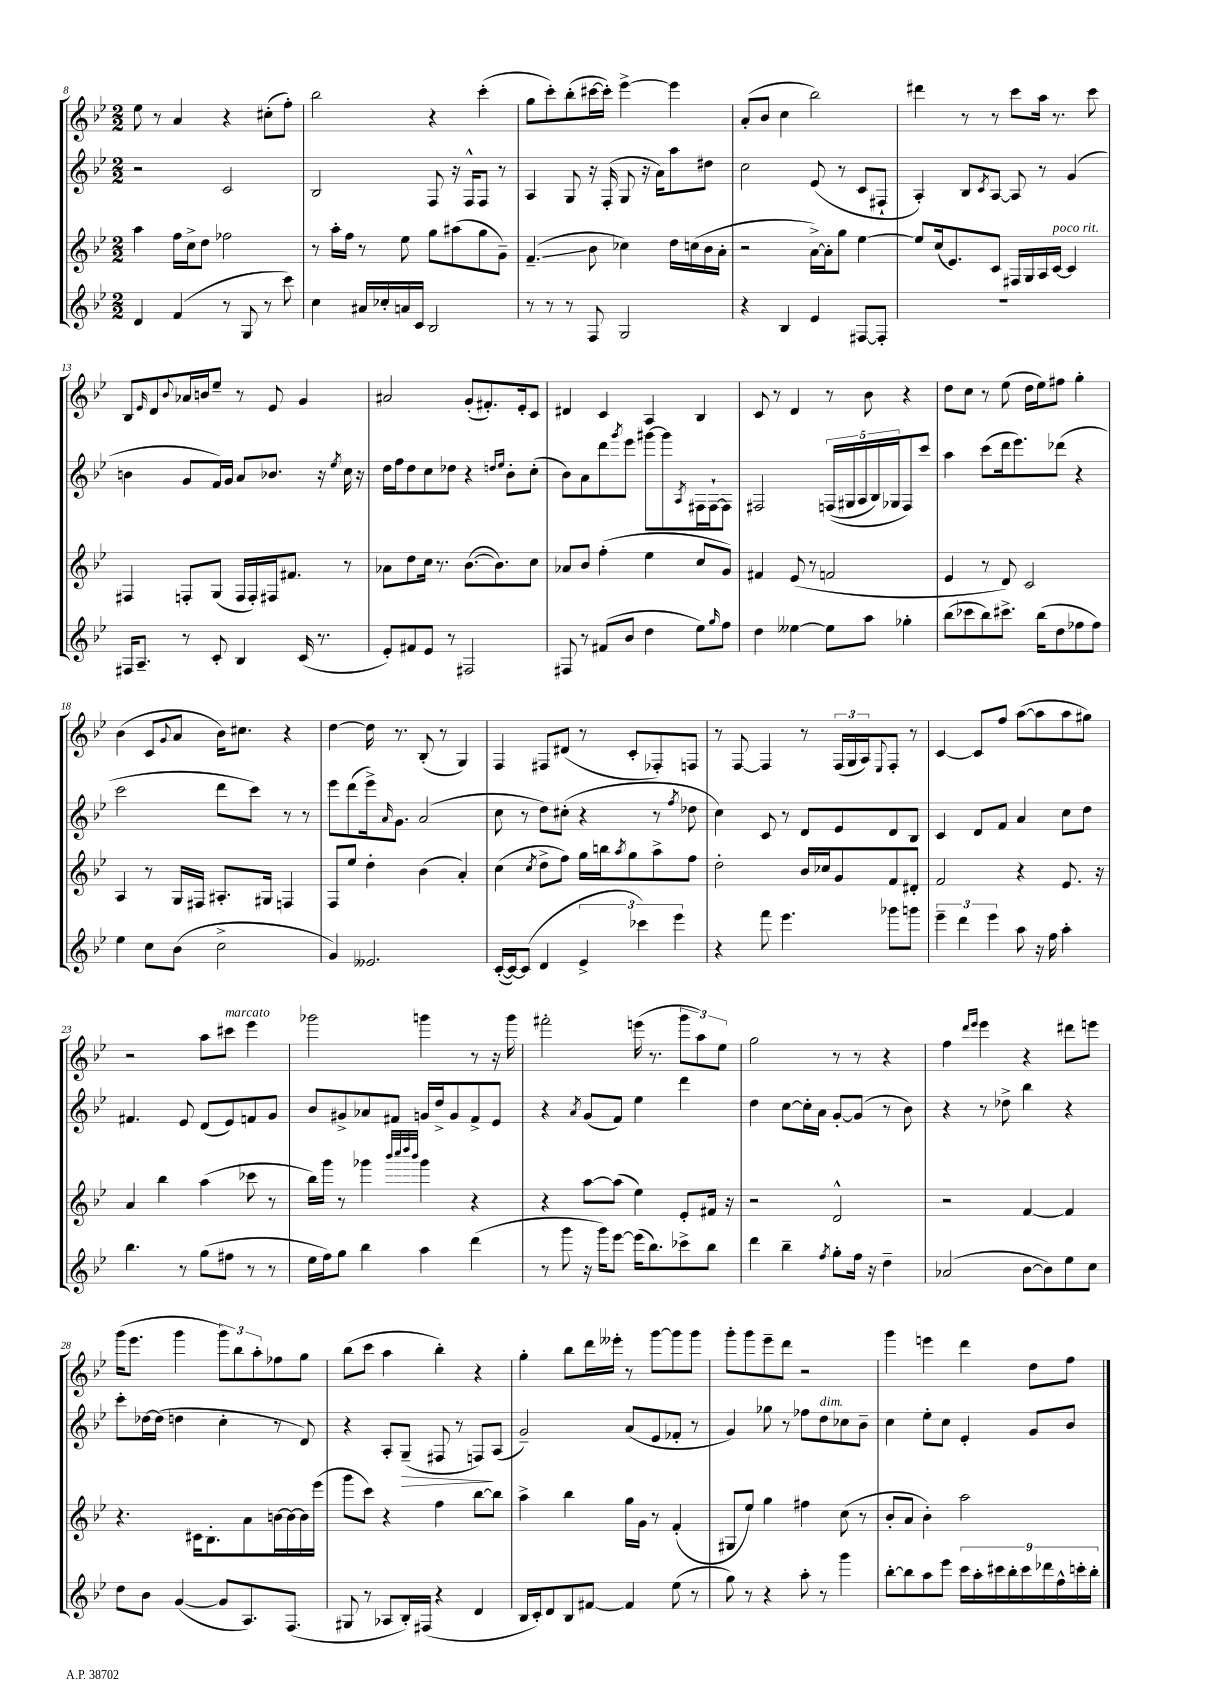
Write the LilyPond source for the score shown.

<<
\new StaffGroup <<
\new Staff = "s0" {
    \clef treble \key bes \major \numericTimeSignature \time 2/2
    ees''8 r8 a'4 r4 cis''8-.( f''8-.) |
    bes''2 r4 c'''4-.( |
    g''8 c'''8-.) bes''8-.( cis'''16~ cis'''16-.) ees'''4~-> ees'''4 |
    a'8-.( bes'8 c''4 bes''2) |
    dis'''4 r8 r8 c'''8 a''16 r8. c'''8 |
    bes8 \grace { ees'16 } d'8 \appoggiatura { bes'8 } aes'16 b'16 ees''8-- r8 ees'8 g'4 |
    ais'2 g'8-.( fis'8.-.) ees'16-. c'8 |
    dis'4 c'4 a4 bes4 |
    c'8 r8 d'4 r8 bes'8 r4 |
    d''8 c''8 r8 ees''8( d''16 ees''16) fis''8 g''4-. |
    bes'4( c'8 \appoggiatura { g'8 } a'8 bes'16) cis''8. r4 |
    d''4~ d''16 r8. bes8-.( r8 g4) |
    f4 fis8 dis'8( r8 c'8-. fes8-.) f8 |
    r8 f8~ f4 r8 \tuplet 3/2 { f16( g16 a16) } \appoggiatura { ees8 } f8-. r8 |
    c'4~ c'8 f''8 a''8~( a''8 a''8 gis''8) |
    r2 a''8 cis'''8^\markup { \italic "marcato" } ees'''4 |
    ges'''2 g'''4 r8 r16 g'''16 |
    fis'''2-. e'''16( r8. \tuplet 3/2 { g'''8 a''8) ees''8 } |
    g''2 r8 r8 r4 |
    f''4 \grace { d'''16 ees'''16 } ees'''4 r4 dis'''8 e'''8 |
    g'''16( ees'''8. g'''4 \tuplet 3/2 { g'''8) bes''8 a''8-. } fes''8 g''8 |
    bes''8( c'''8 a''4 bes''4-.) r4 |
    g''4-. bes''8 d'''16 eeses'''16-. r8 g'''8~ g'''8 g'''8 |
    g'''8-. g'''8 ees'''8-- d'''8 r2 |
    g'''4 e'''4 d'''4 d''8 f''8 \bar "|." |
}
\new Staff = "s1" {
    \clef treble \key bes \major \numericTimeSignature \time 2/2
    r2 c'2 |
    bes2 f8 r16 f16-^ f8 r8 |
    a4 g8 r16 f16-.( g8 r16 a'16) a''8 dis''8 |
    c''2 ees'8( r8 c'8 fis8-! |
    a4-.) bes8 \acciaccatura { c'8 } a8~ a8 r8 g'4( |
    b'4 g'8 f'16) g'16 a'8 bes'8. r16 \acciaccatura { ees''8 } c''16 r16 |
    d''16 f''16 d''8 c''8 des''8 r4 \grace { d''16 ees''16 } bes'8-. c''8-.( |
    bes'8) a'8 d'''8 \acciaccatura { g'''8 } ees'''8 gis'''8~ gis'''8 \acciaccatura { a8 } fis16 fis16~-! fis8 |
    fis2 \tuplet 5/4 { f16(\( gis16 a16 bes16) ges16 } f8\) c'''8 |
    a''4 c'''8( d'''16 ees'''8.) des'''8( r4 |
    c'''2 d'''8 c'''8) r8 r8 |
    ees'''8 d'''8( ees'''16->) \grace { a'16 } g'8. a'2( |
    c''8 r8 d''8) cis''8-.( r4 r8 \acciaccatura { f''8 } des''8 |
    c''4) c'8 r8 d'8 ees'8 d'8 bes8 |
    c'4 d'8 f'8 a'4 c''8 d''8 |
    fis'4. ees'8 d'8( ees'8) f'8 g'8 |
    bes'8 gis'8-> aes'8 fis'8 g'16 d''16-> g'8 fis'8-> ees'8 |
    r4 \acciaccatura { a'8 } g'8( f'8) ees''4 d'''4 |
    d''4 c''8~ c''16-. a'16 g'8~-. g'8( r8 bes'8) |
    r4 r8 des''8-> bes''4 r4 |
    c'''8-. des''16~ des''16( d''4 c''4-. r8 d'8) |
    r4 a8-. g8--\>( fis8 r8 f8\!) a8( |
    g'2--) a'8( ees'8 fes'8-. r8 |
    g'4) ges''8 r8 fes''8 d''8^\markup { \italic "dim." } ces''8 bes'8-- |
    c''4 ees''8-. c''8 ees'4-. g'8 bes'8 \bar "|." |
}
\new Staff = "s2" {
    \clef treble \key bes \major \numericTimeSignature \time 2/2
    a''4 f''16 c''16-> d''8 fes''2 |
    r8 a''16-. f''16 r8 ees''8 g''8 ais''8( g''8 g'8--) |
    f'4.--\glissando( bes'8 ces''4) d''16 c''16( bes'16 a'16-. |
    r2 a'16~->) a'16-. g''8 ees''4~ |
    ees''8 c''16( ees'8.) c'8 fis16 g16 a16 c'16~^\markup { \italic "poco rit." } c'4 |
    fis4 f8-. g8( f16 f16-.) fis16 fis'8. r8 |
    aes'8 d''8 c''16 r8. bes'8.~( bes'8.) c''8 |
    aes'8 bes'8 f''4-.( ees''4 c''8 g'8) |
    fis'4 ees'8( r8 f'2 |
    ees'4 r8 d'8) c'2 |
    a4 r8 g16 fis16 ais8.-. gis16 f4 |
    f8 ees''8 d''4-. bes'4( a'4-.) |
    c''4( \acciaccatura { c''8 } d''8-> f''8) g''16 b''16 \acciaccatura { a''8 } g''8 a''8-> f''8 |
    d''2-. bes'16 ces''16 g'8 f'8 dis'8-. |
    f'2 r4 ees'8. r16 |
    a'4 bes''4 a''4( ces'''8 r8 |
    bes''16) g'''16 r8 ges'''4 \grace { bes'''32 c''''32 d''''32 bes'''32 } ges'''4 r4 |
    r4 a''8~ a''8( ees''4) ees'8-. fis'16 r16 |
    r2 d'2-^ |
    r2 f'4~ f'4 |
    r4. cis'16 bes8.-. a'8 b'16~ b'16~ b'16 ees'''16( |
    g'''8 c'''8) r4 f''4 bes''8~ bes''8 |
    a''4-> bes''4 g''16 g'16 r8 f'4-.( |
    gis8 ees''8) g''4 fis''4 c''8( r8 |
    bes'8-. a'8 bes'4-.) a''2 \bar "|." |
}
\new Staff = "s3" {
    \clef treble \key bes \major \numericTimeSignature \time 2/2
    d'4 f'4( r8 g8 r8 c'''8) |
    c''4 ais'16 ces''16-. a'16 c'16 bes2 |
    r8 r8 r8 f8 g2 |
    r4 bes4 ees'4 fis8~ fis8-. |
    R1 |
    fis16 a8.-- r8 c'8-. bes4 c'16( r8. |
    ees'8-.) fis'8 ees'8 r8 fis2 |
    fis8 r8 fis'8( bes'8 d''4 ees''8) \grace { g''16 } f''8 |
    d''4 eeses''4~ eeses''8 a''8 ges''4-. |
    bes''8( ces'''8 bes''8) cis'''8.-> bes''16( d''8 fes''8 fes''8) |
    ees''4 c''8 bes'8( c''2-> |
    g'4) eeses'2. |
    c'16~-.( c'16~) c'8( d'4 \tuplet 3/2 { ees'4-> ces'''4) ees'''4 } |
    r4 f'''8 ees'''4. ges'''8 g'''8 |
    \tuplet 3/2 { ees'''4-- d'''4 ees'''4 } a''8 r16 f''16 a''4-. |
    bes''4. r8 g''8( fis''8 r8 r8 |
    ees''16 f''16) g''8 bes''4 a''4 d'''4( |
    r8 g'''8 r16 g'''16) ees'''8~ ees'''16( bes''8.) ces'''8-> bes''8 |
    d'''4 bes''4-- \acciaccatura { f''8 } g''8-. f''16 r16 d''4-- |
    aes'2( bes'8~ bes'8) ees''8 c''8 |
    d''8 bes'8 g'4~( g'8 a8.) f8.( |
    gis8 r8 aes8 bes16-.) fis16( r4 d'4 |
    bes16 c'16-.) d'8 bes8 fis'8~ fis'4 ees''8( r8 |
    g''8) r8 r4 a''8-. r8 g'''4 |
    bes''8~-. bes''8 a''8 ees'''8 \tuplet 9/8 { c'''16 a''16-. cis'''16 bes''16-. cis'''16 des'''16 f''16-^ c'''16-. bes''16-. } \bar "|." |
}
>>
>>
\layout { \context { \Score currentBarNumber = #8 } }
